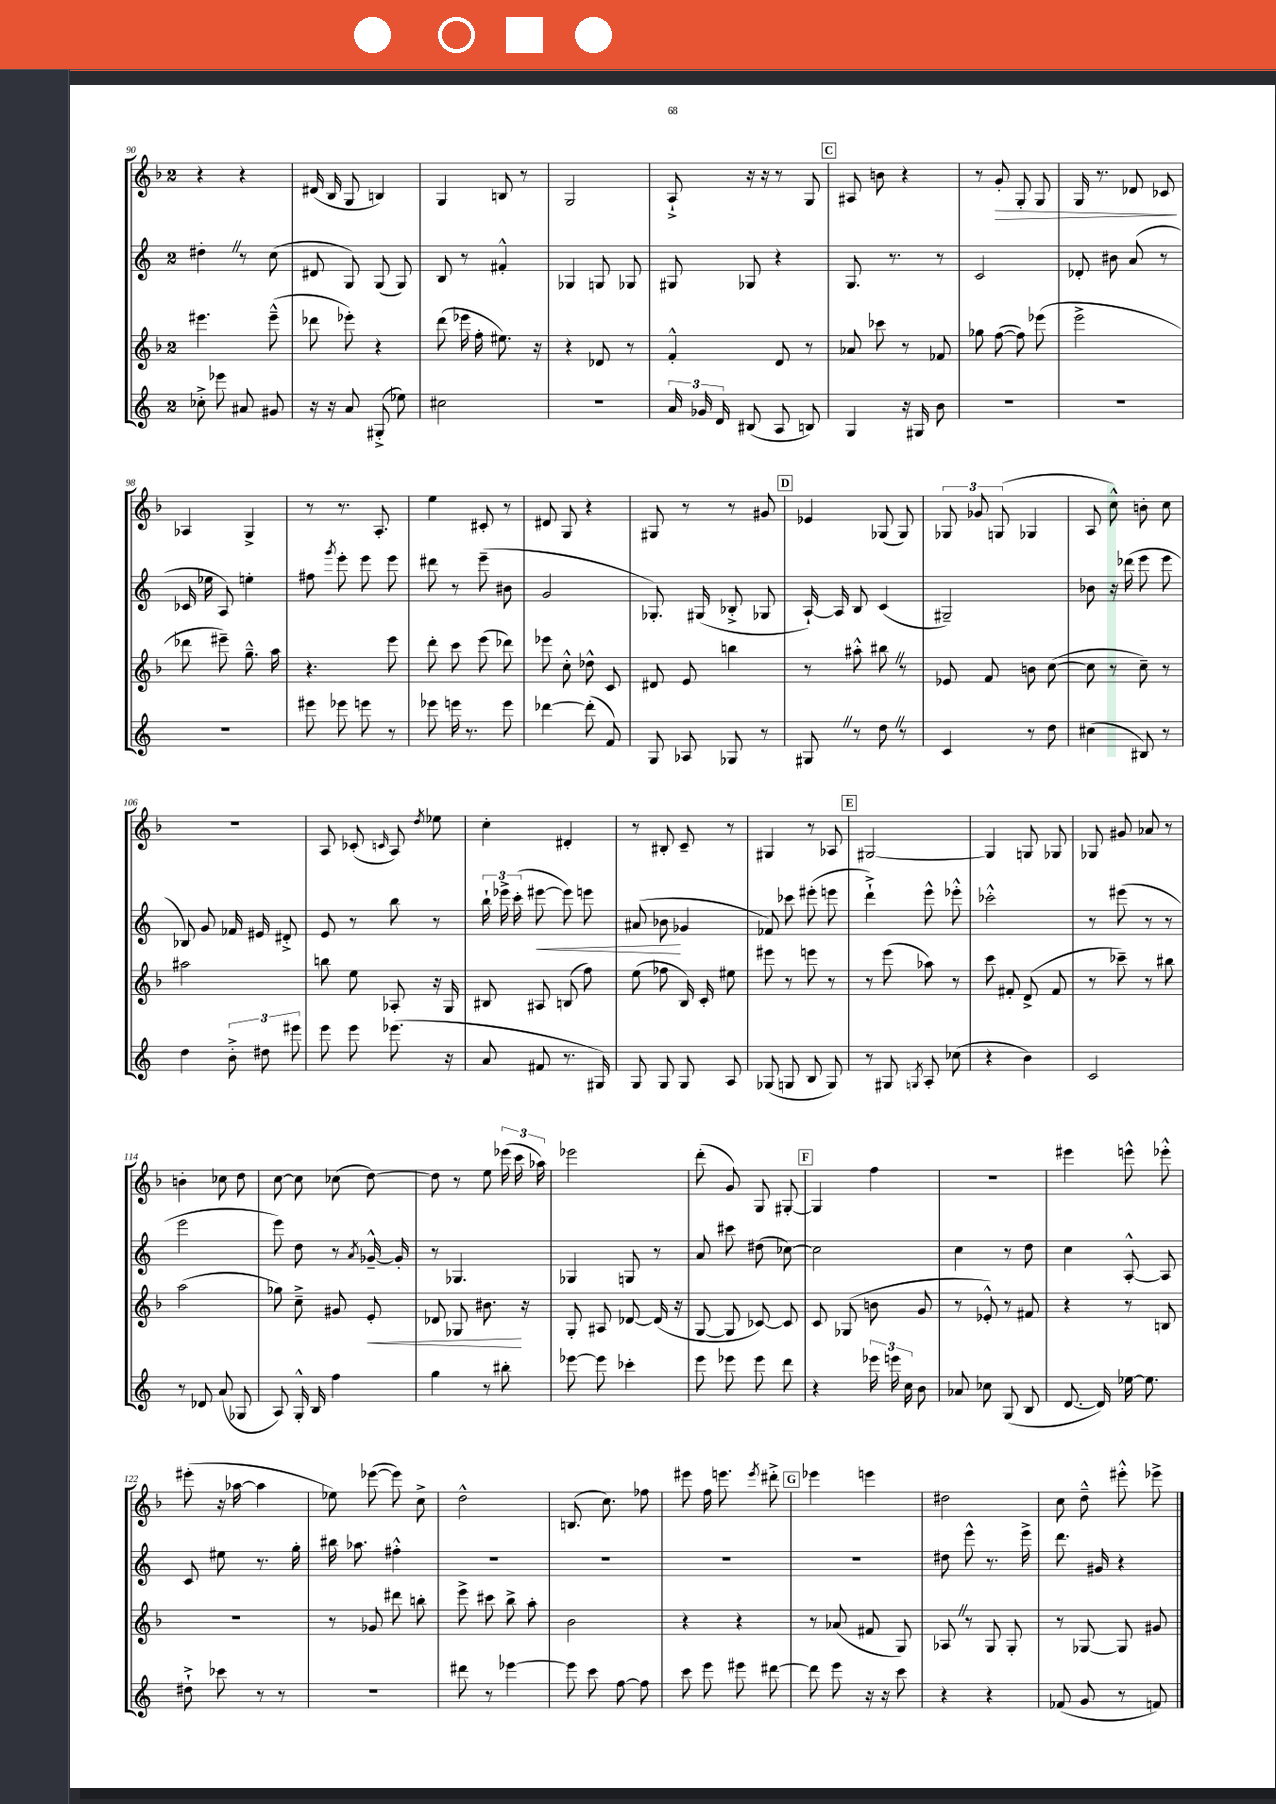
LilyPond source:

<<
\new StaffGroup <<
\new Staff = "s0" {
    \clef treble \key f \major \once \override Staff.TimeSignature.style = #'single-digit \time 2/4
    \autoBeamOff r4 r4 |
    dis'16( bes16 g8 b4) |
    g4 b8 r8 |
    g2 |
    a8-!-> r16 r16 r8 g8 |
    \mark \markup { \box "C" } ais8 b'8 r4 |
    r8 g'8-.\> g8-. g8 |
    g16 r8. des'8 ces'8\! |
    aes4 g4-> |
    r8 r8. a8.-. |
    e''4 cis'8-. r8 |
    dis'8 g8 r4 |
    gis8 r8 r8 gis'8 |
    \mark \markup { \box "D" } ees'4 ges8( ges8) |
    \tuplet 3/2 { ges8 ges'8 g8( } ges4 |
    a8 c''8-^) b'8-. c''8 |
    R2 |
    a8 ces'8-.( \grace { c'16 } a8) \acciaccatura { d''8 } ees''8 |
    c''4-. dis'4-. |
    r8 bis8-. c'8-- r8 |
    gis4 r8 aes8 |
    \mark \markup { \box "E" } gis2~ |
    gis4 g8 ges8 |
    ges8 gis'8 aes'8 r8 |
    b'4-. ces''8 d''8 |
    c''8~ c''8 ces''8( d''8~) |
    d''8 r8 e''8 \tuplet 3/2 { ees'''16( c'''16 aes''16) } |
    ees'''2 |
    d'''8-.( g'8) g8 gis8~-. |
    \mark \markup { \box "F" } gis4 f''4 |
    R2 |
    eis'''4 e'''8-^ ees'''8-.-^ |
    eis'''8-.( r16 aes''16~ aes''4 |
    ees''8) ees'''8~( ees'''8) c''8-> |
    d''2-^ |
    b8.( c''8.) fes''8 |
    eis'''8 f''16 e'''8. \acciaccatura { e'''8 } dis'''8-.-> |
    \mark \markup { \box "G" } ees'''4 e'''4 |
    dis''2 |
    c''8 d''8---^ eis'''8-.-^ ees'''8-> \bar "|." |
}
\new Staff = "s1" {
    \clef treble \key c \major \once \override Staff.TimeSignature.style = #'single-digit \time 2/4
    \autoBeamOff dis''4-. \once \override BreathingSign.text = \markup { \musicglyph "scripts.caesura.straight" } \breathe r8 c''8( |
    dis'8 g8) g8( g8) |
    b8 r8 fis'4-.-^ |
    ges4 g8 ges8 |
    gis8 ges8 r4 |
    \mark \markup { \box "C" } g8. r8. r8 |
    c'2 |
    des'8-. bis'8 a'8( r8 |
    ces'16 ees''16 a8) e''4-. |
    fis''8 \acciaccatura { g'''8 } e'''8-. e'''8 e'''8 |
    dis'''8 r8 e'''8--( bis'8 |
    g'2 |
    ges8.-.) gis16( bes8-.-> ges8 |
    \mark \markup { \box "D" } a16~-!) a16 b8 c'4( |
    gis2--) |
    bes'8 r16 des'''16( e'''8 e'''8 |
    bes8) g'8 fes'16 eis'16 dis'8-.-> |
    e'8 r8 b''8 r8 |
    \tuplet 3/2 { b''16-! ees'''16-> c'''16-.( } eis'''8~\< eis'''8) e'''8 |
    ais'8( bes'8\! ges'4 |
    fes'8) ces'''8 eis'''8-.( e'''8 |
    \mark \markup { \box "E" } d'''4-!->) e'''8-^ ees'''8-.-^ |
    ces'''2-.-^ |
    r8 eis'''8( r8 r8 |
    e'''2 |
    e'''8) d''8 r8 \acciaccatura { a'8 } ges'16~---^ ges'16-. |
    r8 ges4. |
    ges4 g8 r8 |
    a'8 cis'''8 dis''8( ces''8~) |
    \mark \markup { \box "F" } ces''2 |
    c''4 r8 d''8 |
    c''4 a8~-.-^ a8 |
    c'8 eis''8 r8. g''16-. |
    bis''16 aes''8. fis''4-.-^ |
    R2 |
    R2 |
    R2 |
    \mark \markup { \box "G" } R2 |
    dis''8 e'''8-^ r8. e'''16-> |
    d'''8. gis'16 r4 \bar "|." |
}
\new Staff = "s2" {
    \clef treble \key f \major \once \override Staff.TimeSignature.style = #'single-digit \time 2/4
    \autoBeamOff eis'''4. eis'''8---^( |
    des'''8 ees'''8-.) r4 |
    d'''8( ees'''16 f''16-. eis''8.) r16 |
    r4 des'8 r8 |
    f'4-.-^ d'8 r8 |
    \mark \markup { \box "C" } aes'8 ces'''8 r8 fes'8 |
    ges''8 f''8~( f''8) ees'''8( |
    e'''2-> |
    des'''8 eis'''8--) g''8.---^ a''16 |
    r4. e'''8 |
    d'''8-. c'''8 e'''8( des'''8) |
    ees'''8 c''8-.-^ des''8-^ c'8 |
    dis'8 e'8 b''4 |
    \mark \markup { \box "D" } r8 ais''8-.-^ bis''8 \once \override BreathingSign.text = \markup { \musicglyph "scripts.caesura.straight" } \breathe r8 |
    ees'8 f'8 b'8 c''8~( |
    c''8 r8 c''8--) r8 |
    ais''2 |
    b''8 e''8 aes8-. r16 g16 |
    bis8 ais8 b8( f''8) |
    e''8( fes''8 bes16) c'16-. eis''8 |
    eis'''8 r8 e'''8 r8 |
    \mark \markup { \box "E" } r8 e'''8( aes''8) r8 |
    c'''8 fis'8-. d'8->( fis'8 |
    r8 ces'''8--) r8 bis''8 |
    a''2( |
    ges''8) c''8---> gis'8 e'8-.\< |
    des'8 ges8 bis'8.\! r16 |
    g8-. ais8 des'8~ des'16( r16 |
    g8~ g8 ces'8~) ces'8 |
    \mark \markup { \box "F" } c'8 ges8( b'8 g'8 |
    r8 ees'8-.-^) r8 fis'8 |
    r4 r8 b8 |
    r2 |
    r8 ges'8 dis'''8 b''8-. |
    e'''8-> cis'''8 bes''8-> a''8-. |
    bes'2 |
    r4 r4 |
    \mark \markup { \box "G" } r8 aes'8( fis'8 g8) |
    aes8 \once \override BreathingSign.text = \markup { \musicglyph "scripts.caesura.straight" } \breathe r8 g8 g8-. |
    r8 ges8~ ges8 gis'8 \bar "|." |
}
\new Staff = "s3" {
    \clef treble \key c \major \once \override Staff.TimeSignature.style = #'single-digit \time 2/4
    \autoBeamOff ces''8-.-> ees'''8 ais'8 gis'8 |
    r16 r16 a'8 gis8-.->( ees''8) |
    cis''2 |
    r2 |
    \tuplet 3/2 { a'16 ges'16 d'16 } bis8( a8 b8) |
    \mark \markup { \box "C" } g4 r16 gis16 b'8 |
    R2 |
    R2 |
    R2 |
    eis'''8 ees'''8 e'''8 r8 |
    ees'''8 e'''16 r8. e'''8 |
    des'''4~ des'''8-.( f'8) |
    g8 aes8 ges8 r8 |
    \mark \markup { \box "D" } gis8 \once \override BreathingSign.text = \markup { \musicglyph "scripts.caesura.straight" } \breathe r8 d''8 \once \override BreathingSign.text = \markup { \musicglyph "scripts.caesura.straight" } \breathe r8 |
    c'4 r8 d''8 |
    cis''4( bis8) r8 |
    d''4 \tuplet 3/2 { b'8-.-> dis''8 eis'''8 } |
    e'''8 e'''8 ees'''8.( r16 |
    a'8 fis'8 r8. gis16) |
    g8 g8 g8 a8 |
    ges8( g8 b8 g8) |
    \mark \markup { \box "E" } r8 gis8 \acciaccatura { g8 } a8-. ces''8( |
    r4 b'4) |
    c'2 |
    r8 des'8 a'8( ges8 |
    a8) g16-.-^ b16 f''4 |
    g''4 r8 bis''8-. |
    ees'''8~ ees'''8 ces'''4-. |
    e'''8 ees'''8 ees'''8 d'''8 |
    \mark \markup { \box "F" } r4 \tuplet 3/2 { ees'''16 e'''16 c''16 } b'8 |
    aes'8 ces''8 g8( b8 |
    d'8.~ d'16) ees''16~ ees''8. |
    dis''8-!-> ces'''8 r8 r8 |
    R2 |
    dis'''8 r8 ees'''4~ |
    ees'''8 c'''8 f''8~ f''8 |
    c'''8 e'''8 eis'''8 dis'''8~ |
    \mark \markup { \box "G" } dis'''8 e'''8 r16 r16 c'''8 |
    r4 r4 |
    fes'8( g'8 r8 f'8) \bar "|." |
}
>>
>>
\layout { \context { \Score currentBarNumber = #90 } }
